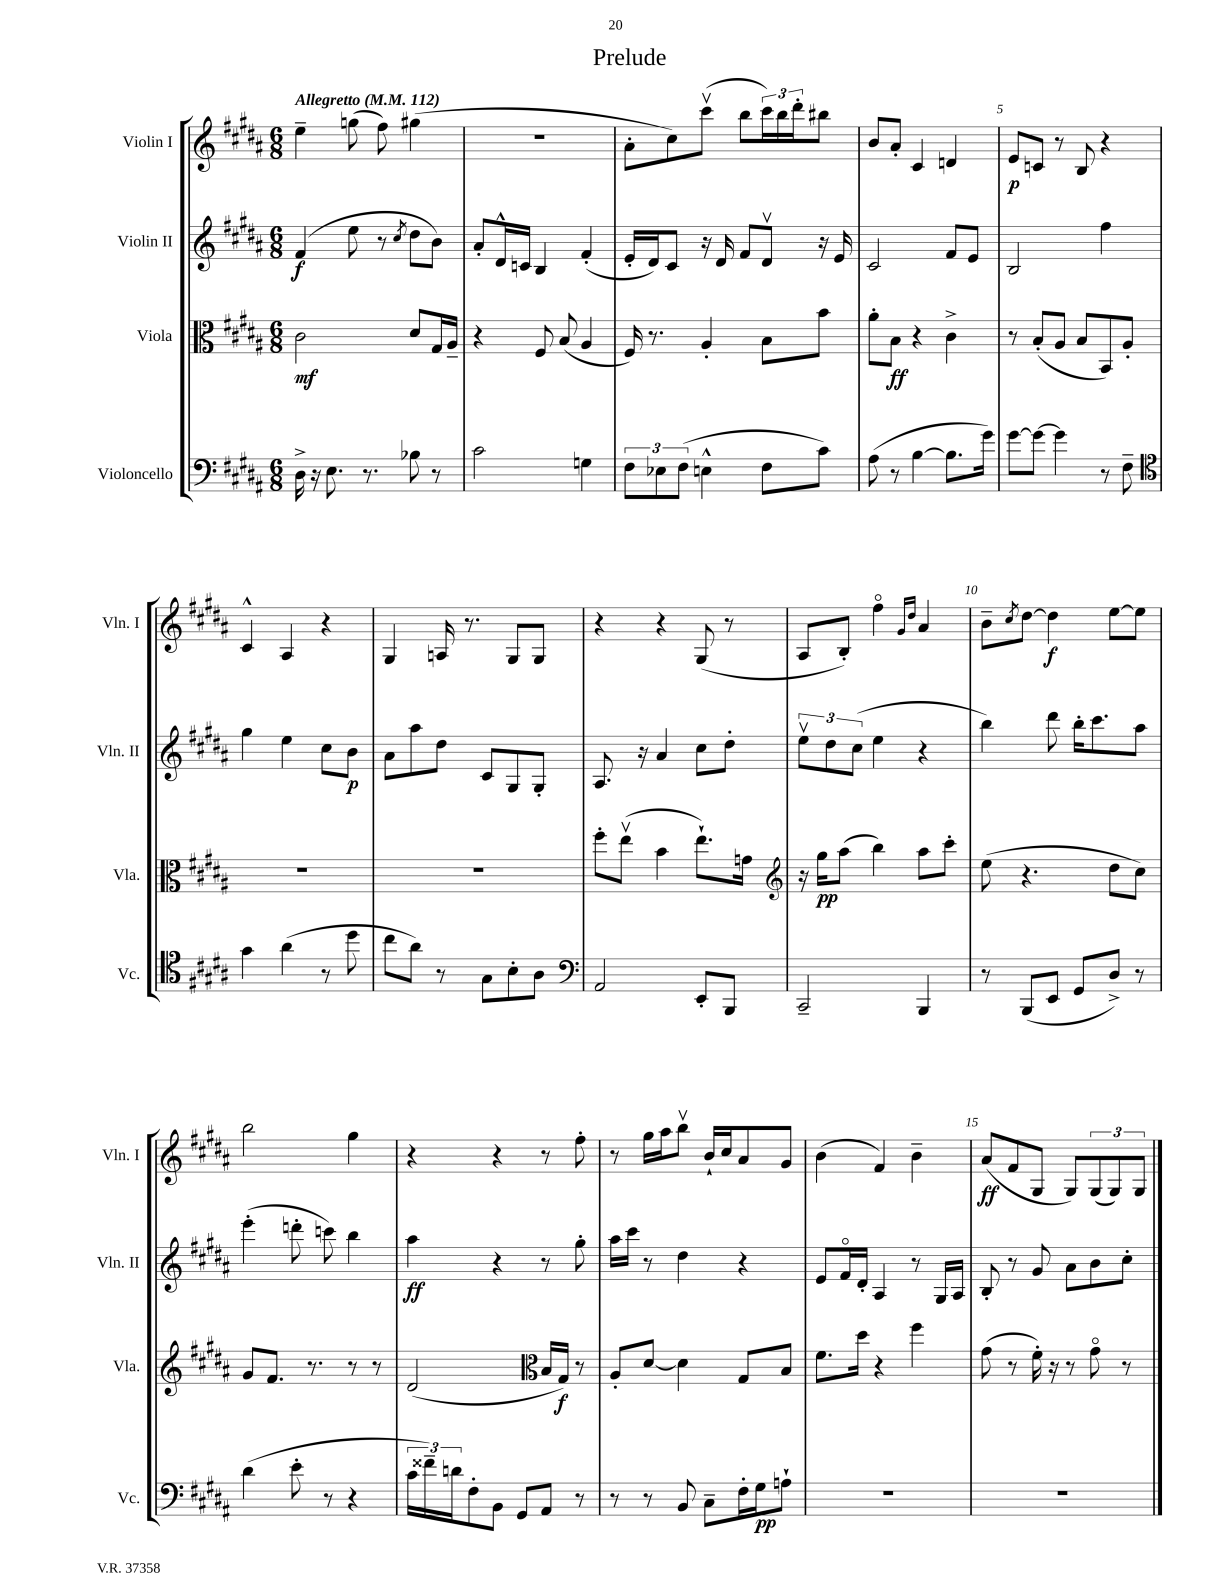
\header { title = "Prelude" }
<<
\new StaffGroup <<
\new Staff = "s0" \with { instrumentName = "Violin I" shortInstrumentName = "Vln. I" } {
    \clef treble \key b \major \numericTimeSignature \time 6/8 \tempo "Allegretto" 4 = 112
    e''4-- g''8( fis''8) gis''4( |
    R2. |
    ais'8-. cis''8) cis'''8\upbow( b''8 \tuplet 3/2 { cis'''16) b''16 dis'''16-. } bis''8 |
    b'8 ais'8-. cis'4 d'4 |
    e'8\p c'8 r8 b8 r4 |
    cis'4-^ ais4 r4 |
    gis4 a16 r8. gis8 gis8 |
    r4 r4 gis8( r8 |
    ais8 b8-.) fis''4\flageolet \grace { gis'16 dis''16 } ais'4 |
    b'8-- \acciaccatura { cis''8 } dis''8~ dis''4\f e''8~ e''8 |
    b''2 gis''4 |
    r4 r4 r8 fis''8-. |
    r8 gis''16 ais''16 b''8\upbow b'16-! cis''16 ais'8 gis'8 |
    b'4( fis'4) b'4-- |
    ais'8\ff( fis'8 gis8 gis8) \tuplet 3/2 { gis8( gis8) gis8 } \bar "|." |
}
\new Staff = "s1" \with { instrumentName = "Violin II" shortInstrumentName = "Vln. II" } {
    \clef treble \key b \major \numericTimeSignature \time 6/8
    fis'4\f( e''8 r8 \acciaccatura { cis''8 } dis''8 b'8) |
    ais'8-. dis'16-^ c'16 b4 fis'4-.( |
    e'16-. dis'16) cis'8 r16 dis'16 fis'8 dis'8\upbow r16 e'16 |
    cis'2 fis'8 e'8 |
    b2 fis''4 |
    gis''4 e''4 cis''8 b'8\p |
    ais'8 ais''8 dis''8 cis'8 gis8 gis8-. |
    ais8. r16 ais'4 cis''8 dis''8-. |
    \tuplet 3/2 { e''8\upbow dis''8 cis''8( } e''4 r4 |
    b''4) dis'''8 b''16-. cis'''8. ais''8 |
    e'''4-.( d'''8-. c'''8) b''4 |
    ais''4\ff r4 r8 gis''8-. |
    ais''16 cis'''16 r8 dis''4 r4 |
    e'8 fis'16\flageolet dis'16-. ais4 r8 gis16 ais16 |
    b8-. r8 gis'8 ais'8 b'8 cis''8-. \bar "|." |
}
\new Staff = "s2" \with { instrumentName = "Viola" shortInstrumentName = "Vla." } {
    \clef alto \key b \major \numericTimeSignature \time 6/8
    cis'2\mf dis'8 gis16 ais16-- |
    r4 fis8 b8( ais4 |
    fis16) r8. ais4-. b8 b'8 |
    ais'8-. b8\ff r4 cis'4-> |
    r8 b8-.( ais8 b8 b,8) ais8-. |
    R2. |
    R2. |
    fis''8-. e''8\upbow( b'4 e''8.-!) g'16 |
    \clef treble r16 gis''16\pp ais''8( b''4) ais''8 cis'''8-. |
    e''8( r4. dis''8 cis''8) |
    gis'8 fis'8. r8. r8 r8 |
    dis'2( \clef alto b16 gis16\f) r8 |
    ais8-. dis'8~ dis'4 gis8 b8 |
    fis'8. dis''16 r4 fis''4 |
    gis'8( r8 fis'16-.) r16 r8 gis'8\flageolet r8 \bar "|." |
}
\new Staff = "s3" \with { instrumentName = "Violoncello" shortInstrumentName = "Vc." } {
    \clef bass \key b \major \numericTimeSignature \time 6/8
    dis16-> r16 e8. r8. bes8 r8 |
    cis'2 g4 |
    \tuplet 3/2 { fis8 ees8 fis8( } e4-^ fis8 cis'8) |
    ais8( r8 b4~ b8. gis'16) |
    gis'8~ gis'8~ gis'4 r8 fis8-- |
    \clef tenor gis'4 ais'4( r8 dis''8 |
    cis''8 ais'8) r8 gis8 b8-. ais8 |
    \clef bass ais,2 e,8-. b,,8 |
    cis,2-- b,,4 |
    r8 b,,8( e,8 gis,8 dis8->) r8 |
    dis'4( e'8-. r8 r4 |
    \tuplet 3/2 { cis'16 fisis'16--) d'16 } fis8-. b,8 gis,8 ais,8 r8 |
    r8 r8 b,8 cis8-- fis16-. gis16\pp a8-! |
    R2. |
    R2. \bar "|." |
}
>>
>>
\layout { \context { \Score \override BarNumber.break-visibility = ##(#f #t #t) barNumberVisibility = #(every-nth-bar-number-visible 5) } }
